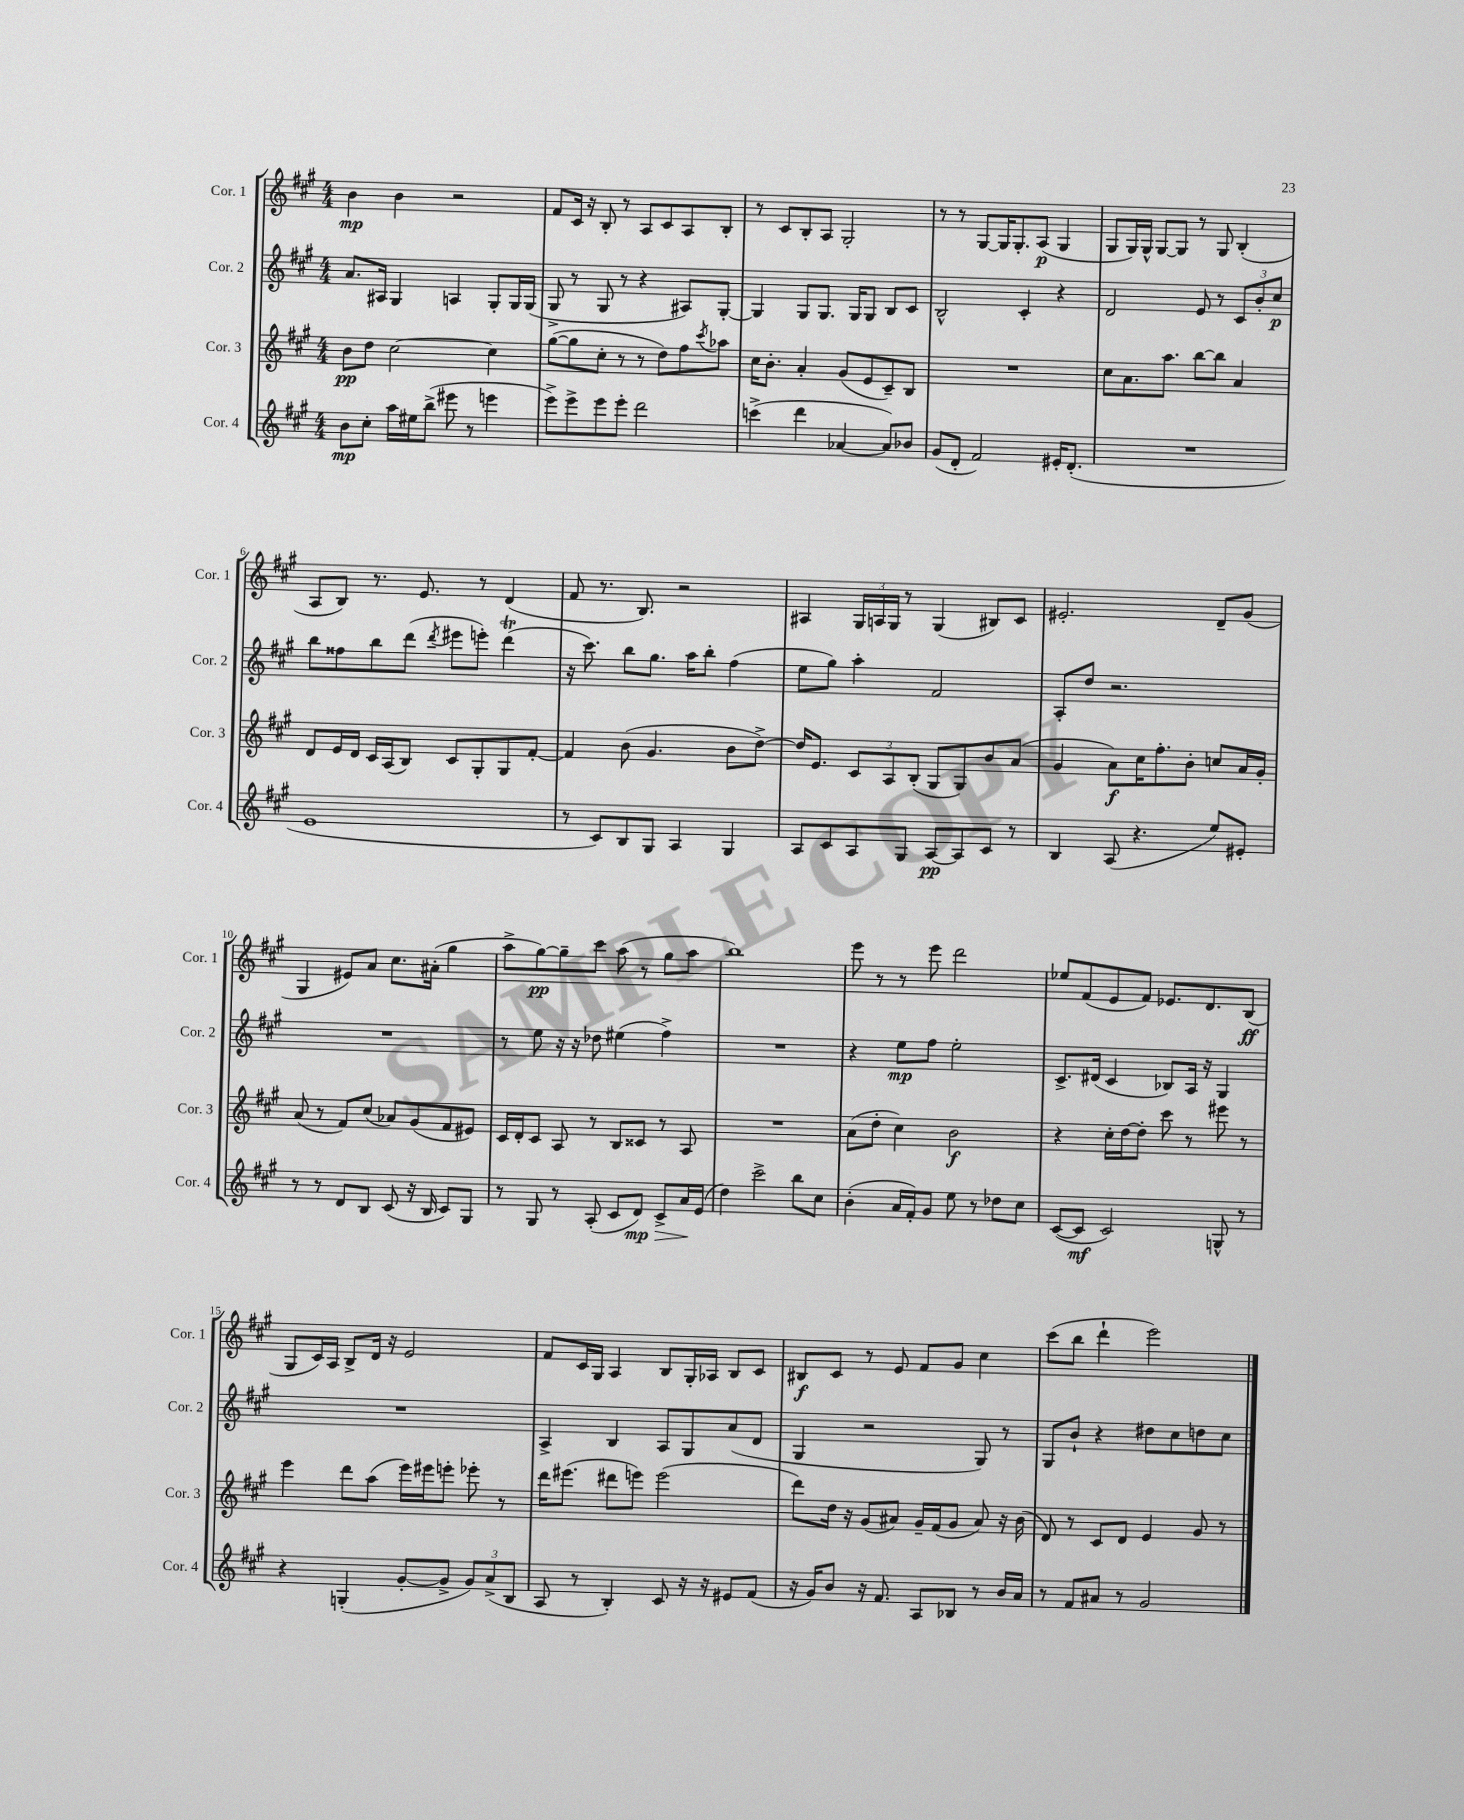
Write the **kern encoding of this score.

**kern	**kern	**kern	**kern
*staff4	*staff3	*staff2	*staff1
*clefG2	*clefG2	*clefG2	*clefG2
*k[f#c#g#]	*k[f#c#g#]	*k[f#c#g#]	*k[f#c#g#]
*M4/4	*M4/4	*M4/4	*M4/4
8b	8b	8.a	4b
8cc#'	8dd	.	.
.	.	16A#	.
16aa	[2cc#	4G#	4b
16ee#	.	.	.
(8bb^	.	.	.
8eee#	.	4A	2r
8r	.	.	.
4eee	4cc#]	8G#'	.
.	.	16G#	.
.	.	(16G#	.
=	=	=	=
8eee^)	([8gg#	8G#^	8f#
8eee^	8gg#]	8r	16c#
.	.	.	16r
8eee	8cc#'	8G#	8B'
8eee'	8r	8r	8r
2ddd	8r	4r	8A
.	8dd)	.	8c#
.	8ff#	8A#)	8A
.	8qccc#	.	.
.	8aa-	[8G#'	8B'
=	=	=	=
(4ccc^	16cc#	4G#]	8r
.	8.b'	.	.
.	.	.	8c#
4ddd	4a'	8G#	8B'
.	.	8.G#	8A
[4a-	(8g#	.	2G#'
.	.	16G#	.
.	8e	8G#	.
8a-])	8c#~)	8B	.
8b-	8B	8c#	.
=	=	=	=
(8g#	1r	2B^^	8r
8d'	.	.	8r
2f#)	.	.	[8G#
.	.	.	16G#]
.	.	.	8.G#'
.	.	4c#'	.
.	.	.	(8A
16e#'	.	4r	4G#
(8.d'	.	.	.
=	=	=	=
1r	8cc#	2d	8G#
.	8.a	.	16G#)
.	.	.	16G#^^
.	.	.	[8G#
.	8.aa	.	.
.	.	.	8G#]
.	[8bb	8e	8r
.	8bb]	8r	8G#
.	4a	12c#	(4B'
.	.	12b'	.
.	.	12cc#	.
=	=	=	=
1e	8d	8bb	8A
.	16e	8ff##	8B)
.	16d	.	.
.	16c#	8bb	8.r
.	(16A	.	.
.	8B)	(8ddd	.
.	.	.	8.e
.	.	8qddd	.
.	8c#	8eee#	.
.	8G#'	8eee')	8r
.	8G#	(4ddd	(4d
.	[8f#'	.	.
=	=	=	=
8r	4f#]	16r	8f#
.	.	8.ccc#)	.
8c#)	.	.	8.r
8B	(8b	8bb	.
.	.	.	8.B)
8G#	4.g#	8.gg#	.
4A	.	.	2r
.	.	16aa	.
.	.	8bb'	.
4G#	8b	(4ff#	.
.	[8dd^)	.	.
=	=	=	=
8A	16dd]	8ee	4A#
.	8.e	.	.
8c#	.	8gg#)	.
8A	12c#	4aa'	24G#
.	.	.	24A
.	12A	.	24G#
8G#	.	.	8r
.	(12B'	.	.
[8A	8G#	2f#	(4G#
8A]	8G#)	.	.
8c#	8b	.	8B#)
8r	(8a	.	8c#
=	=	=	=
4B	4g#	8A'	2.e#'
.	.	8dd	.
(8A	8a)	2.r	.
4.r	16cc#	.	.
.	8.ff#'	.	.
.	8b'	.	.
8ee)	8cc	.	8d~
8e#'	16a	.	(8g#
.	16g#'	.	.
=	=	=	=
8r	(8a	1r	4G#
8r	8r	.	.
8d	8f#)	.	8e#)
8B	(8cc#	.	8a
(8c#	8a-)	.	8.cc#
16r	(8g#	.	.
16B	.	.	(16a#'
8c#)	8f#	.	4gg#
8G#	8e#)	.	.
=	=	=	=
8r	16c#	8r	8aa^
.	16d'	.	.
8G#	8c#	8ee	[8gg#)
8r	8A	16r	8gg#~]
.	.	16r	.
(8A'	8r	8dd-	8ccc#
8c#	8B	(4ee#	(8aa
8d)	8c##	.	8r
8c#^	8r	4ff#^)	8gg#
16a	8A	.	8aa
(16e	.	.	.
=	=	=	=
4dd)	1r	1r	1bb)
2ccc#^	.	.	.
8bb	.	.	.
8cc#	.	.	.
=	=	=	=
(4b'	(8a	4r	8eee
.	8dd'	.	8r
16a	4cc#)	8ee	8r
16f#')	.	.	.
8g#	.	8ff#	8eee
8ee	2b	2ee'	2ddd
8r	.	.	.
8dd-	.	.	.
8cc#	.	.	.
=	=	=	=
([8c#	4r	8.c#^	8ee-
8c#]	.	.	(8f#
.	.	(16d#	.
2c#)	16cc#'	4c#	8e
.	[16dd	.	.
.	8dd']	.	8f#)
.	8ccc#	8B-)	8.e-
.	8r	16A	.
.	.	16r	8.d
8G^^	8eee#	4G#	.
8r	8r	.	(8B
=	=	=	=
4r	4eee	1r	8G#
.	.	.	16c#)
.	.	.	16A
(4G'	8ddd	.	8B^
.	(8aa	.	16d
.	.	.	16r
[8g#'	16eee)	.	2e
.	16eee#	.	.
8g#^]	8eee'	.	.
12g#)	8eee-'	.	.
(12a^	.	.	.
.	8r	.	.
12B	.	.	.
=	=	=	=
8A	16ddd	4A^	8f#
.	(8.eee#	.	.
8r	.	.	16c#
.	.	.	16G#
4B')	8ddd#	4B	4A
.	8eee)	.	.
8c#	(2eee	8A	8B
16r	.	8G#	16G#'
16r	.	.	16A-
8e#	.	(8a	8B
(8f#	.	8d	8c#
=	=	=	=
16r	8ddd)	4G#	8B#
16g#)	.	.	.
8b	16dd	.	8c#
.	16r	.	.
16r	(8g#	2r	8r
8.f#	.	.	.
.	8a#)	.	8e
8A	16g#~	.	8f#
.	(16f#	.	.
8B-	8g#	.	8g#
8r	8a#)	8G#)	4cc#
16b	16r	8r	.
16a	(16b	.	.
=	=	=	=
8r	8d)	8G#	(8ccc#
8f#	8r	8b`	8bb
8a#	8c#	4r	4ddd`
8r	8d	.	.
2g#	4e	8dd#	2eee)
.	.	8cc#	.
.	8g#	8dd	.
.	8r	8cc#	.
==	==	==	==
*-	*-	*-	*-
